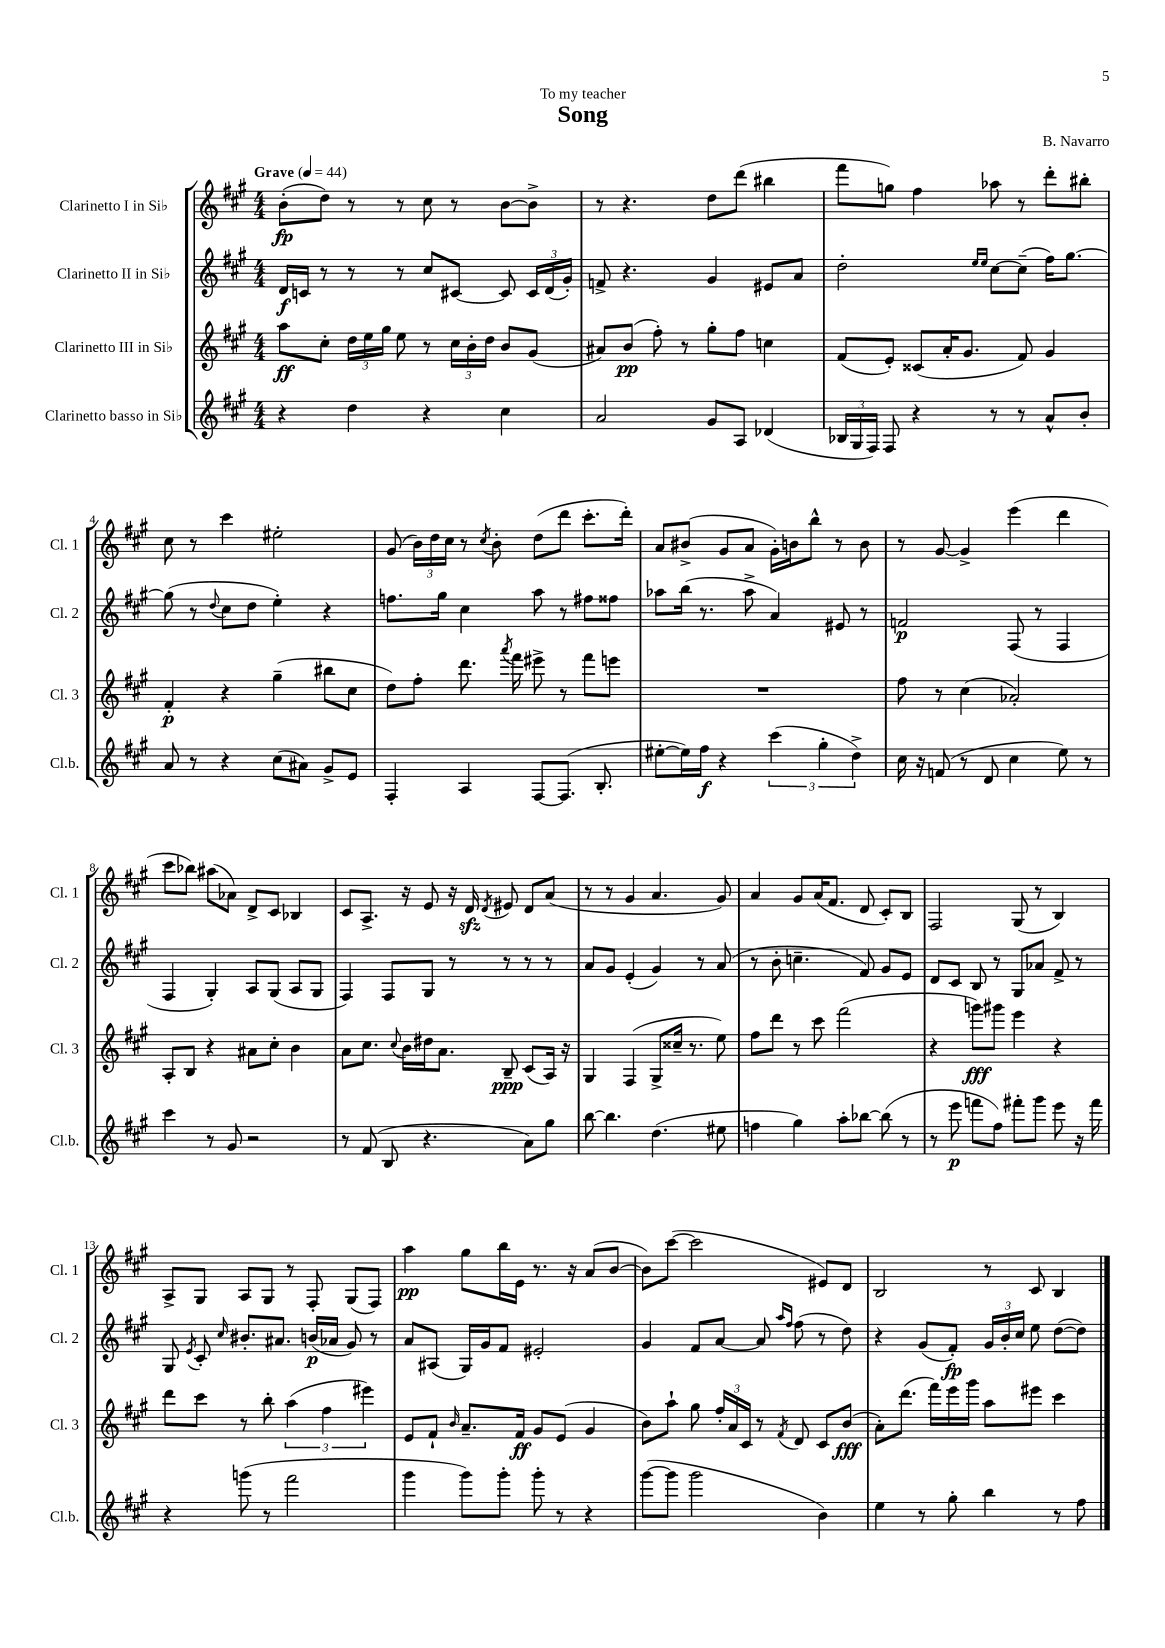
\header { title = "Song" composer = "B. Navarro" dedication = "To my teacher" }
<<
\new StaffGroup <<
\new Staff = "s0" \with { instrumentName = "Clarinetto I in Sib" shortInstrumentName = "Cl. 1" } {
    \clef treble \key a \major \numericTimeSignature \time 4/4 \tempo "Grave" 4 = 44
    \autoBeamOff b'8[-.\fp( d''8]) r8 r8 cis''8 r8 b'8[~ b'8]-> |
    r8 r4. d''8[ d'''8]( bis''4 |
    fis'''8[ g''8]) fis''4 aes''8 r8 d'''8[-. bis''8]-. |
    cis''8 r8 cis'''4 eis''2-. |
    gis'8( \tuplet 3/2 { b'16[) d''16 cis''16] } r8 \acciaccatura { cis''8 } b'8-. d''8[( d'''8] cis'''8.[-. d'''16]-.) |
    a'8[ bis'8]->( gis'8[ a'8] gis'16[-.) b'16 b''8]-^ r8 b'8 |
    r8 gis'8~ gis'4-> e'''4( d'''4 |
    cis'''8[ bes''8]) ais''8[( aes'8]) d'8[-> cis'8] bes4 |
    cis'8[ a8.]-> r16 e'8 r16 d'16\sfz \acciaccatura { d'8 } eis'8 d'8[ a'8]( |
    r8 r8 gis'4 a'4. gis'8) |
    a'4 gis'8[ a'16( fis'8.] d'8 cis'8[-.) b8] |
    fis2 gis8( r8 b4) |
    a8[-> gis8] a8[ gis8] r8 fis8-. gis8[( fis8]) |
    a''4\pp gis''8[ b''16 e'16] r8. r16 a'8[( b'8]~ |
    b'8[) cis'''8]~( cis'''2 eis'8[) d'8] |
    b2 r8 cis'8 b4 \bar "|." |
}
\new Staff = "s1" \with { instrumentName = "Clarinetto II in Sib" shortInstrumentName = "Cl. 2" } {
    \clef treble \key a \major \numericTimeSignature \time 4/4
    \autoBeamOff d'16[\f c'16] r8 r8 r8 cis''8[ cis'8]~ cis'8 \tuplet 3/2 { cis'16[ d'16( gis'16]-.) } |
    f'8-> r4. gis'4 eis'8[ a'8] |
    d''2-. \grace { e''16[ e''16] } cis''8[~ cis''8]--( fis''16[) gis''8.]~ |
    gis''8( r8 \appoggiatura { d''8 } cis''8[ d''8] e''4-.) r4 |
    f''8.[ gis''16] cis''4 a''8 r8 fis''8[ fisis''8] |
    aes''8[ b''16]( r8. aes''8-> a'4) eis'8 r8 |
    f'2\p fis8( r8 fis4 |
    fis4 gis4-.) a8[ gis8]( a8[ gis8] |
    fis4) fis8[ gis8] r8 r8 r8 r8 |
    a'8[ gis'8] e'4-.( gis'4) r8 a'8( |
    r8 b'8-. c''4.-- fis'8) gis'8[ e'8] |
    d'8[ cis'8] b8 r8 gis8[ aes'8] fis'8-> r8 |
    gis8 \acciaccatura { e'8 } cis'8-. \grace { cis''16 } bis'8.[-. ais'8.] b'16[\p( aes'16] gis'8) r8 |
    a'8[ ais8]( gis16[) gis'16 fis'8] eis'2-. |
    gis'4 fis'8[ a'8]~ a'8 \grace { a''16[ fis''16] } fis''8( r8 d''8) |
    r4 gis'8[( fis'8]-.\fp) \tuplet 3/2 { gis'16[ b'16-. cis''16] } e''8 d''8[~( d''8]) \bar "|." |
}
\new Staff = "s2" \with { instrumentName = "Clarinetto III in Sib" shortInstrumentName = "Cl. 3" } {
    \clef treble \key a \major \numericTimeSignature \time 4/4
    \autoBeamOff a''8[\ff cis''8]-. \tuplet 3/2 { d''16[ e''16 gis''16] } e''8 r8 \tuplet 3/2 { cis''16[ b'16-. d''16] } b'8[ gis'8]( |
    ais'8[) b'8]\pp( fis''8-.) r8 gis''8[-. fis''8] c''4 |
    fis'8[( e'8]-.) cisis'8[( a'16-. gis'8.] fis'8) gis'4 |
    fis'4-.\p r4 gis''4--( bis''8[ cis''8] |
    d''8[) fis''8]-. d'''8. \acciaccatura { a'''8 } fis'''16 eis'''8-> r8 fis'''8[ e'''8] |
    R1 |
    fis''8 r8 cis''4( aes'2-.) |
    a8[-. b8] r4 ais'8[ cis''8]-. b'4 |
    a'8[ cis''8.] \appoggiatura { cis''8 } b'16[ dis''16 a'8.] b8--\ppp cis'8[( a16]) r16 |
    gis4 fis4( gis8[-> cisis''16]-- r8. e''8) |
    fis''8[ d'''8] r8 cis'''8 fis'''2( |
    r4 g'''8[\fff) gis'''8] e'''4 r4 |
    d'''8[ cis'''8] r8 b''8-. \tuplet 3/2 { a''4( fis''4 eis'''4) } |
    e'8[ fis'8]-! \grace { b'16 } a'8.[-- fis'16]\ff gis'8[ e'8]( gis'4 |
    b'8[) a''8]-! gis''8 \tuplet 3/2 { fis''16[-. a'16 cis'16] } r8 \acciaccatura { fis'8 } d'8 cis'8[ b'8]\fff( |
    a'8[-.) d'''8.]( fis'''16[) e'''16 gis'''16] a''8[ eis'''8] cis'''4 \bar "|." |
}
\new Staff = "s3" \with { instrumentName = "Clarinetto basso in Sib" shortInstrumentName = "Cl.b." } {
    \clef treble \key a \major \numericTimeSignature \time 4/4
    \autoBeamOff r4 d''4 r4 cis''4 |
    a'2 gis'8[ a8] des'4( |
    \tuplet 3/2 { bes16[ gis16 fis16]) } fis8 r4 r8 r8 a'8[-^ b'8]-. |
    a'8 r8 r4 cis''8[( ais'8]) gis'8[-> e'8] |
    fis4-. a4 fis8[~ fis8.]( b8.-. |
    eis''8[~-. eis''16) fis''16]\f r4 \tuplet 3/2 { cis'''4( gis''4-. d''4->) } |
    cis''16 r16 f'8( r8 d'8 cis''4 e''8) r8 |
    cis'''4 r8 gis'8 r2 |
    r8 fis'8( b8 r4. a'8[) gis''8] |
    b''8~ b''4. d''4.( eis''8 |
    f''4 gis''4) a''8[-. bes''8]~ bes''8( r8 |
    r8 e'''8\p f'''8[ fis''8]) fis'''8[-. gis'''8] e'''8 r16 fis'''16 |
    r4 g'''8( r8 fis'''2 |
    gis'''4 gis'''8[) gis'''8]-. gis'''8-. r8 r4 |
    gis'''8[~( gis'''8] gis'''2 b'4) |
    e''4 r8 gis''8-. b''4 r8 fis''8 \bar "|." |
}
>>
>>
